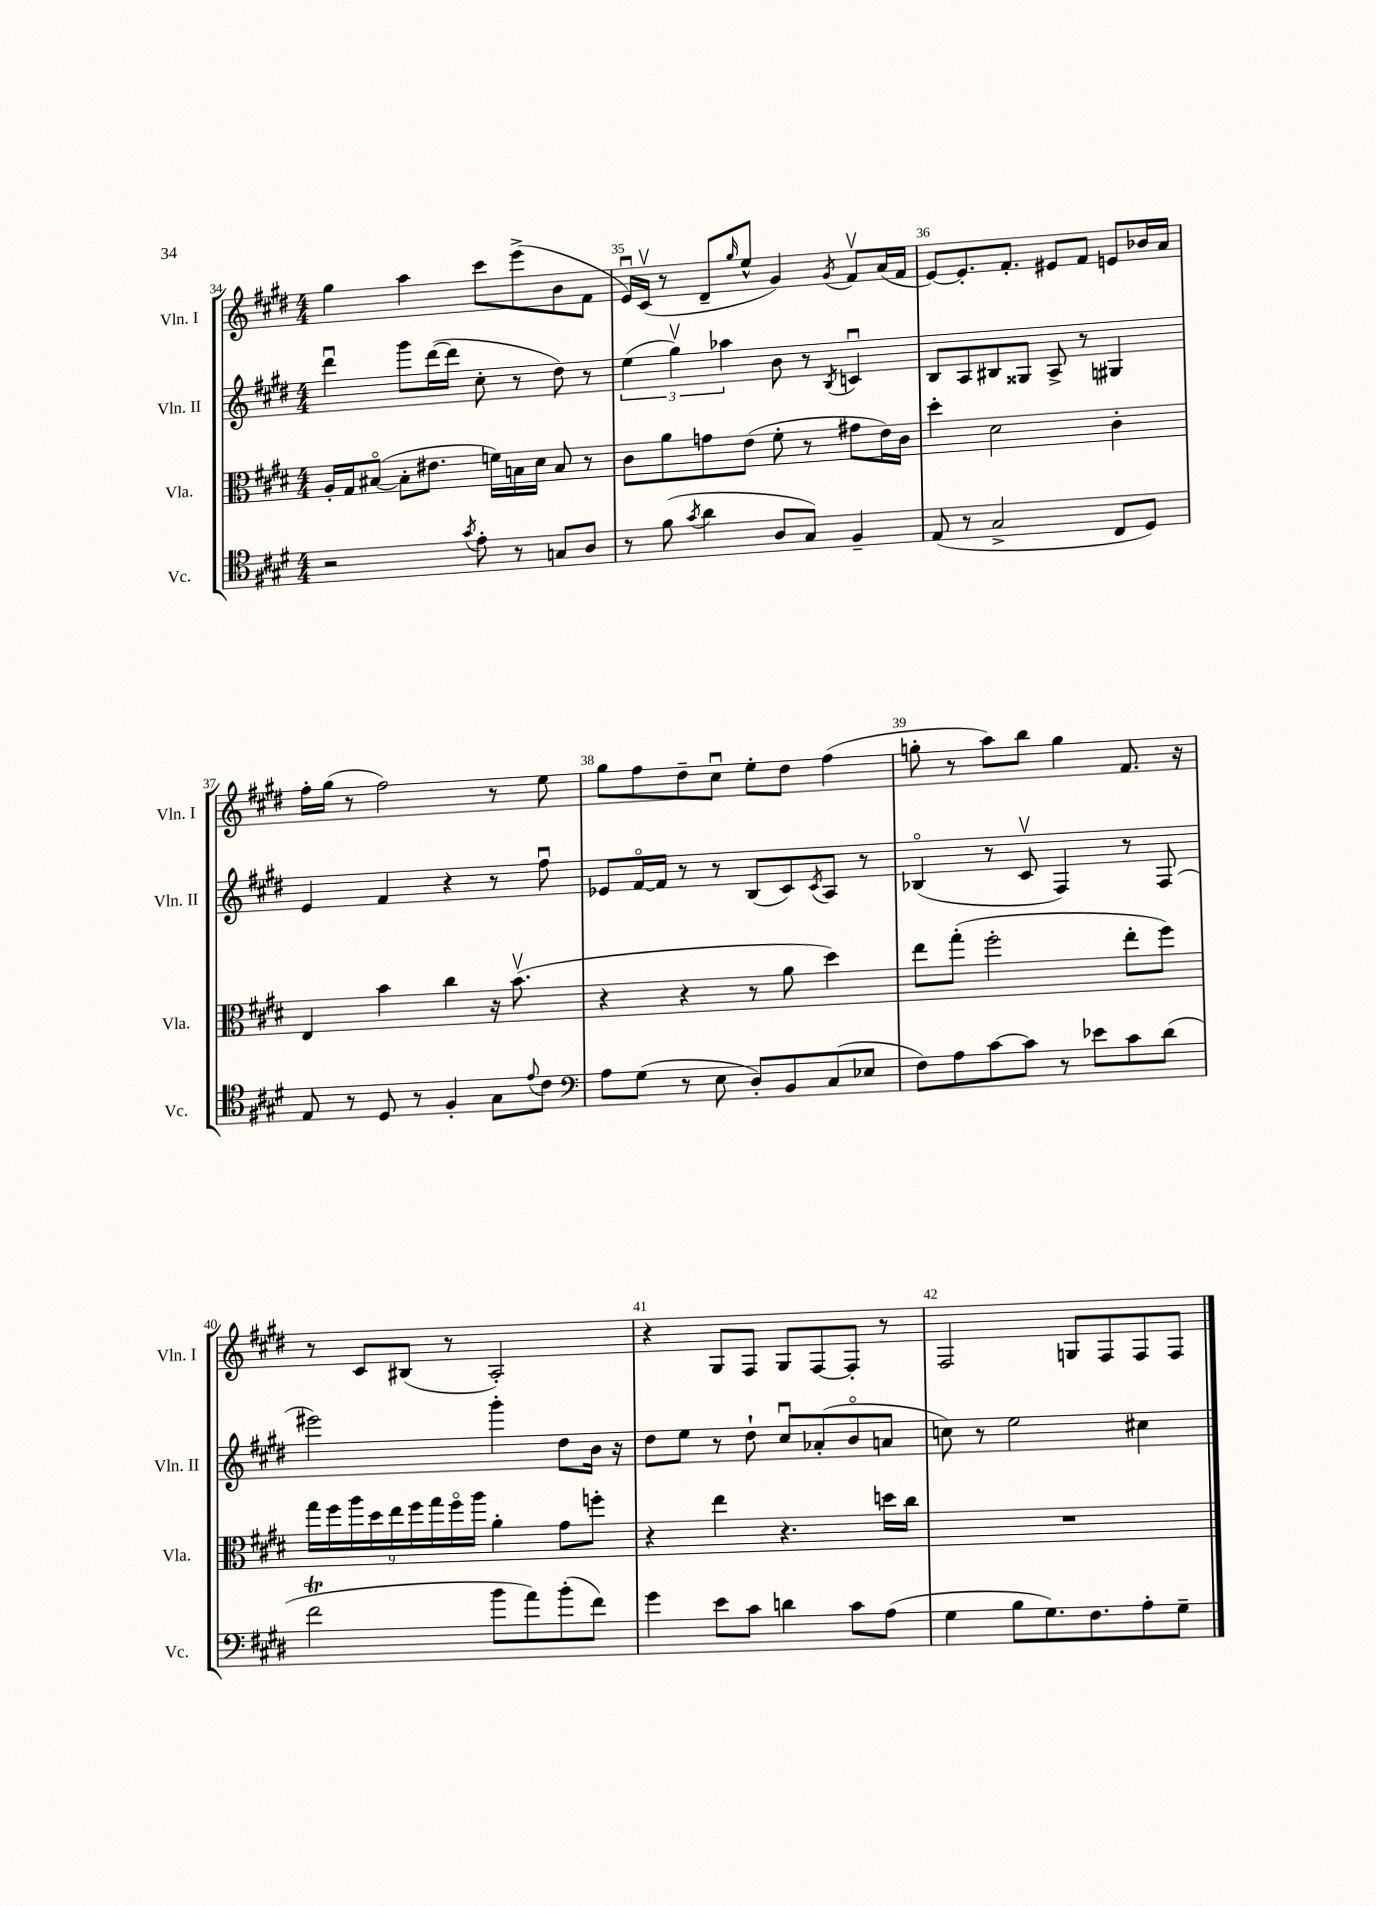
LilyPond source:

<<
\new StaffGroup <<
\new Staff = "s0" \with { instrumentName = "Vln. I" shortInstrumentName = "Vln. I" } {
    \clef treble \key e \major \numericTimeSignature \time 4/4
    gis''4 a''4 cis'''8 e'''8->( b'8 fis'8 |
    e'16\downbow) cis'16\upbow( r8 dis'8-- \grace { gis''16 } e''8-^ gis'4) \acciaccatura { gis'8 } fis'8\upbow a'16( fis'16 |
    e'8~) e'8.-. fis'8.-. eis'8 fis'8 e'8 bes'16 a'16 |
    fis''16-. gis''16( r8 fis''2) r8 e''8 |
    gis''8 fis''8 dis''8-- cis''8\downbow e''8-. dis''8 fis''4( |
    g''8-. r8 a''8) b''8 g''4 fis'8. r16 |
    r8 cis'8 bis8( r8 a2-.) |
    r4 gis8 fis8 gis8 fis8~ fis8-. r8 |
    fis2 g8 fis8 fis8 fis8 \bar "|." |
}
\new Staff = "s1" \with { instrumentName = "Vln. II" shortInstrumentName = "Vln. II" } {
    \clef treble \key e \major \numericTimeSignature \time 4/4
    dis'''4\downbow gis'''8 dis'''16~( dis'''16 cis''8-. r8 dis''8) r8 |
    \tuplet 3/2 { e''4( gis''4\upbow) aes''4 } b'8 r8 \acciaccatura { b8 } c'4\downbow |
    b8 a8 bis8 gisis8 a8-> r8 gis4 |
    e'4 fis'4 r4 r8 fis''8\downbow |
    ees'8 fis'16~\flageolet fis'16 r8 r8 b8( cis'8) \acciaccatura { cis'8 } a8 r8 |
    bes4\flageolet( r8 cis'8\upbow fis4) r8 fis8( |
    eis'''2) gis'''4-. dis''8 b'16 r16 |
    dis''8 e''8 r8 dis''8-! cis''8\downbow aes'8-.( b'8\flageolet a'8 |
    c''8) r8 e''2 cis''4 \bar "|." |
}
\new Staff = "s2" \with { instrumentName = "Vla." shortInstrumentName = "Vla." } {
    \clef alto \key e \major \numericTimeSignature \time 4/4
    a16-. gis16 bis8~\flageolet( bis8-. eis'8. f'16) b16 dis'16 b8 r8 |
    cis'8 a'8 g'8 e'8( fis'8-. r8 gis'8 e'16) cis'16 |
    dis''4-. dis'2 cis'4-. |
    e4 b'4 cis''4 r16 b'8.\upbow( |
    r4 r4 r8 a'8 dis''4) |
    e''8 gis''8-.( fis''2-. e''8-. fis''8) |
    \tuplet 9/8 { gis''16 fis''16 a''16 dis''16 e''16 fis''16 gis''16 fis''16\flageolet a''16 } a'4-. gis'8 f''8-. |
    r4 e''4 r4. d''16 cis''16 |
    R1 \bar "|." |
}
\new Staff = "s3" \with { instrumentName = "Vc." shortInstrumentName = "Vc." } {
    \clef tenor \key e \major \numericTimeSignature \time 4/4
    r2 \acciaccatura { gis'8 } e'8-. r8 g8 a8 |
    r8 fis'8( \acciaccatura { gis'8 } a'4 a8 gis8) fis4-- |
    e8( r8 gis2-> cis8 dis8) |
    e8 r8 dis8 r8 fis4-. gis8 \appoggiatura { e'8 } cis'8 |
    \clef bass a8 gis8( r8 e8 dis8-.) b,8 cis8( ees8 |
    fis8) a8 cis'8~ cis'8 r8 ees'8 cis'8 dis'8( |
    fis'2\trill b'8 a'8) b'8-.( fis'8) |
    gis'4 e'8 cis'8 d'4 cis'8 a8( |
    gis4 b8 gis8.) fis8. a8-. gis8-- \bar "|." |
}
>>
>>
\layout { \context { \Score currentBarNumber = #34 \override BarNumber.break-visibility = ##(#f #t #t) barNumberVisibility = #all-bar-numbers-visible } }
